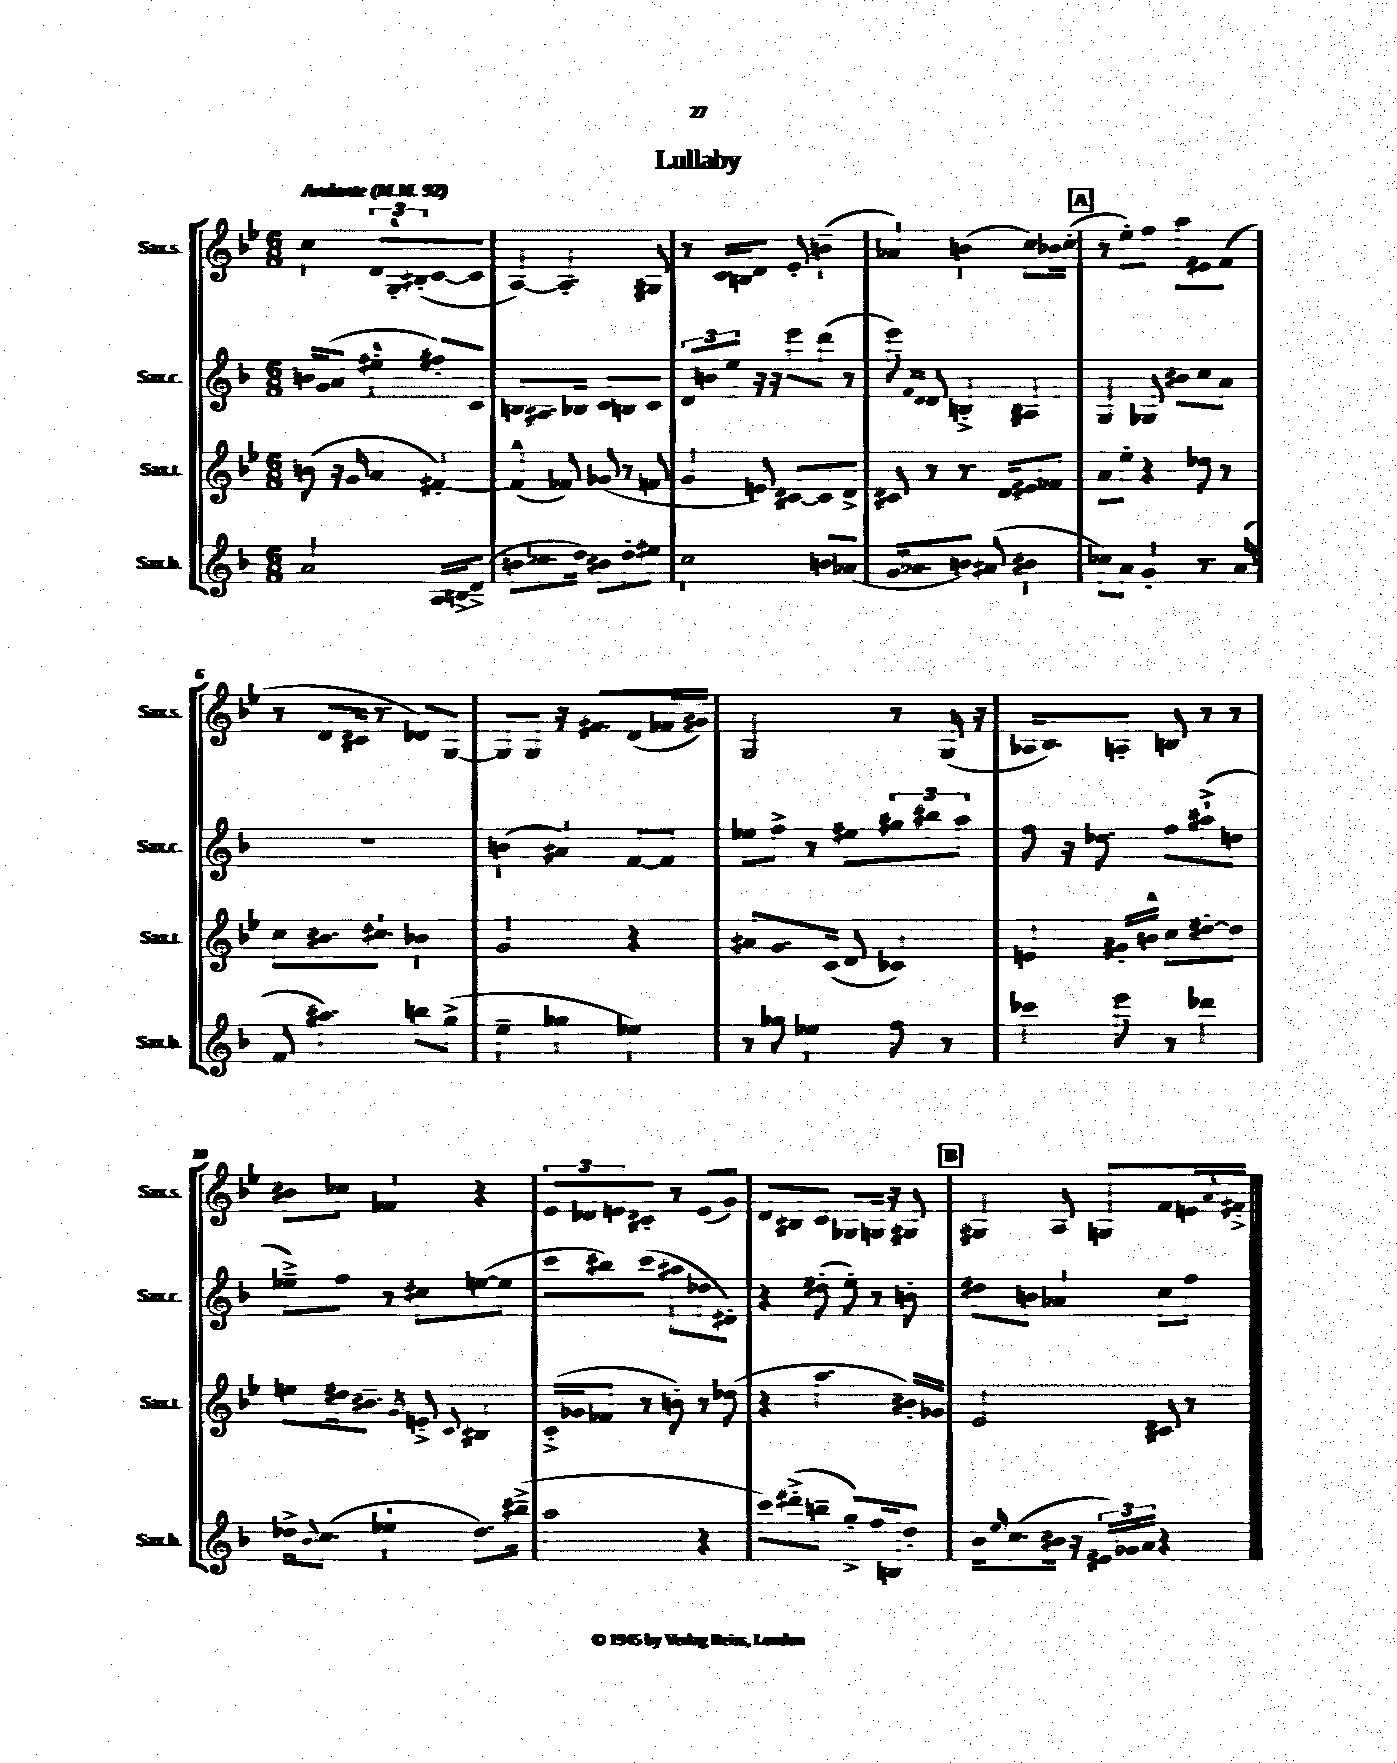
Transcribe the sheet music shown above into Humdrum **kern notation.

**kern	**kern	**kern	**kern
*part4	*part3	*part2	*part1
*staff4	*staff3	*staff2	*staff1
*I"Sax.b.	*I"Sax.t.	*I"Sax.c.	*I"Sax.s.
*I'Sax.b.	*I'Sax.t.	*I'Sax.c.	*I'Sax.s.
*clefG2	*clefG2	*clefG2	*clefG2
*k[b-]	*k[b-e-]	*k[b-]	*k[b-e-]
*M6/8	*M6/8	*M6/8	*M6/8
*MM92	*MM92	*MM92	*MM92
=1	=1	=1	=1
!	!	!	!LO:TX:a:B:t=Andante
2a/	(8bn\	16bn/LL	4cc\
.	.	(16g/J	.
.	16r	8a/J	.
.	16g/	.	.
.	4a/	4ee#X'^^\	12d/L
.	.	.	12G'^^/
.	.	.	(12B#X'/
16A/LL	[4f#X'/)	8ff#X'/L)	[8c/
16Bn^/J	.	.	.
(8d~^/J	.	8c/J	8c/J]
=2	=2	=2	=2
8bn\L	(4f#^^/]	8Bn/L	[4A/)
8.cc-X\	.	8.A#X/	.
.	8f-X/)	.	4.A'/]
16dd\Jk)	.	16B-X/Jk	.
8b#X\L	(8g-X/	8c/L	.
8dd'\	8r	8Bn/	.
8ee#X\J	8fn/	8c/J	8G#X/
=3	=3	=3	=3
2cc\	4g/	12d/L	8r
.	.	12bn/	.
.	.	.	16c/LL
.	.	12ee/J	.
.	.	.	16Bn/J
.	8en/)	16r	8d/J
.	.	16r	.
.	[8c#X/L	8eee\L	8e-'/
8bn/L	8c#/]	(8ddd\J	(4bn~\
(8a-X/J	8d^/J	8r	.
=4	=4	=4	=4
16g/KL	8c#X/	8eee\)	4a-X/)
8.a-X/	.	.	.
.	.	16qqf/LL	.
.	.	16qqd/JJ	.
.	8r	8d/	.
8bn/J)	8.r	4Bn'^/	(4bn\
(8a#X/	.	.	.
.	16d/KL	.	.
4b#X\	8e#X/	4A#X/	8cc\L)
.	8f-X/J	.	16b-X\L
.	.	.	(16cc'\JJ
!!LO:REH:place=s1:t=A
=5	=5	=5	=5
8cc-X\L)	8a\L	4G/	8r
8a\J	8ee-'\J	.	8ee-'\L)
4g'/	4r	8G-X/	8ff\J
.	.	8b#X\L	8aa\L
8.r	8dd-X\	8cc\	8e#X\
.	8r	8a\J	(8f\J
(16a/	.	.	.
!!LO:LB:g=z
=6	=6	=6	=6
8f/	8cc\L	2.r	8r
4.aa#X\)	8.b#X\	.	8d/L
.	.	.	16c#X/Jk
.	8.cc#X`\J	.	8.r
8bbn\L	4b-X\	.	8d-X/L)
(8gg^\J	.	.	[8G/J
=7	=7	=7	=7
4ee~\	2g/	(4bn\	8G/L]
.	.	.	8G/J
4gg-X\	.	4a#X/)	16r
.	.	.	8.f#X/L
4ee-X\)	4r	[8f/L	(8d/
.	.	8f/J]	16f-X/L
.	.	.	16g#X/JJ)
=8	=8	=8	=8
8r	8a#X/L	8ee-X\L	2G/
8gg-X\	8.g/	8ff^\J	.
4ee-X\	.	8r	.
.	(16c/Jk	.	.
.	8d/	8ee#X\L	.
8ff\	4c-X/)	12gg#X\	8r
.	.	12bb#X\	.
8r	.	.	(16G/
.	.	12aa\J	.
.	.	.	16r
=9	=9	=9	=9
4ccc-X\	4en/	8ff\	16A-X/KL
.	.	.	8.B-/)
.	.	16r	.
.	.	8.dd-X\	.
8eee\	16g#X'/LL	.	8An'/J
.	16bn^^/JJ	.	.
8r	8cc\L	8ff\L	8Bn/
4ddd-X\	[8dd#X'\	(8aa#X`^\	8r
.	8dd#\J]	8ddn\J	8r
!!LO:LB:g=z
=10	=10	=10	=10
16dd-X^\KL	8een\L	8ee-X~^\L)	8b#X\L
8qqb-/	.	.	.
(8.cc\J	.	.	.
.	16dd#X\k	8ff\J	8cc-X\J
.	8.b#X~\J	.	.
4ee-X`\	.	8r	4f-X/
.	8qg/	.	.
.	8en'^/	8cc#X\L	.
.	8qqc/	.	.
8.dd-\L)	4B#X/	([8een\	4r
.	.	8ee\J]	.
(16bb#X~^\Jk	.	.	.
=11	=11	=11	=11
2aa\	(16c'^/LL	8ccc\L	12e-/L
.	16g-X/J	.	.
.	.	.	12d-X/
.	8f-X/J	8bb#X\)	.
.	.	.	12en/
.	8r	(8ccc\J	8c#X'/J
.	8bn'\)	8aa#X\L	8r
4r	8r	8dd-X\	(8e/L
.	(8dd-X\	8d#X'\J)	8g/J)
=12	=12	=12	=12
8ccc\L)	4r	4r	8d/L
(8ddd#X'^\	.	.	8B#X/
8bbn~\J	4.aa\	(8dd#X'\	8c/J
8gg'^/L)	.	8ee'\)	8G-X/L
16ff/L	.	8r	16Gn/Jk
16Bn/J	.	.	16r
8dd'/J	16b#X'/LL)	8bn'\	8G#X/
.	16g-X/JJ	.	.
!!LO:REH:place=s1:t=B
=13	=13	=13	=13
16b-\KL	2e-/	8dd#X\L	4G#X/
16qqee/	.	.	.
(8.cc\	.	.	.
.	.	8bn\J	.
16b#X\Jk	.	4a-X/	8A/
16r	.	.	.
24e#X/LL)	.	.	8Gn/L
24g-X/	.	.	.
24a/JJ	.	.	.
4r	8c#X/	8cc\L	8f/
.	8r	8ff\J	16en/L
.	.	.	8qa/
.	.	.	16f#X'^/JJ
==	==	==	==
*-	*-	*-	*-
